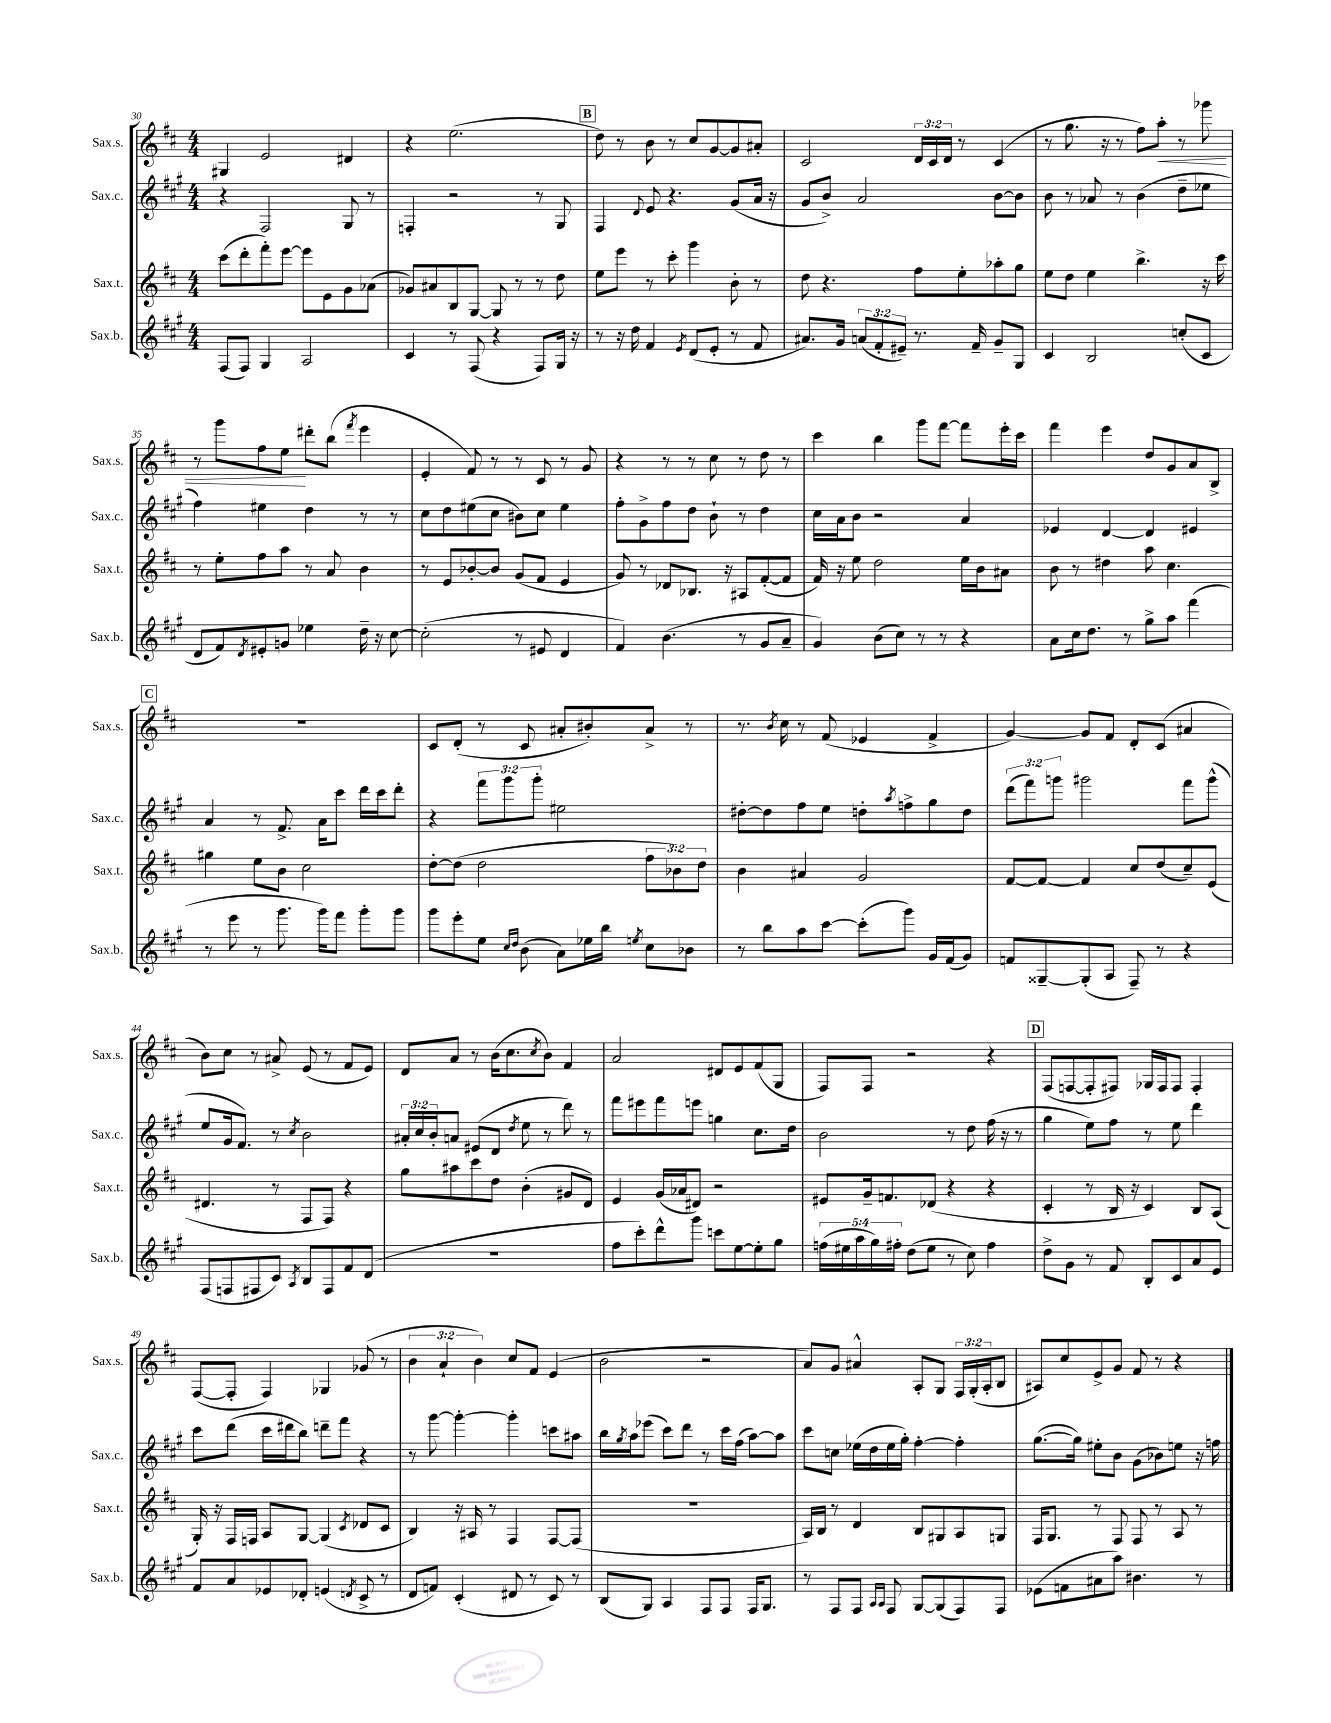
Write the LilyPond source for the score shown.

<<
\new StaffGroup <<
\new Staff = "s0" \with { instrumentName = "Sax.s." shortInstrumentName = "Sax.s." } {
    \clef treble \key d \major \numericTimeSignature \time 4/4 \override Staff.TupletNumber.text = #tuplet-number::calc-fraction-text
    gis4 e'2 dis'4 |
    r4 e''2.( |
    \mark \markup { \box "B" } d''8) r8 b'8 r8 cis''8 g'8~ g'8 ais'8-. |
    cis'2 \tuplet 3/2 { d'16 cis'16 d'16 } r8 cis'4( |
    r8 g''8. r16 r8 fis''8) a''8-.\< r8 ges'''8 |
    r8 g'''8 fis''8 e''8\! dis'''8-. b''8( \acciaccatura { fis'''8 } e'''4 |
    e'4-. fis'8) r8 r8 cis'8 r8 g'8 |
    r4 r8 r8 cis''8 r8 d''8 r8 |
    cis'''4 b''4 g'''8 fis'''8~ fis'''8 e'''16-. cis'''16 |
    fis'''4 e'''4 d''8 g'8 a'8 b8-> |
    \mark \markup { \box "C" } R1 |
    cis'8 d'8-.( r8 cis'8 ais'8-. bis'8-.) ais'8-> r8 |
    r8. \acciaccatura { b'8 } cis''16 r8 fis'8( ees'4 fis'4-> |
    g'4~) g'8 fis'8 d'8-. cis'8( ais'4 |
    b'8) cis''8 r8 ais'8-> e'8( r8 fis'8 e'8) |
    d'8 a'8 r8 b'16( cis''8. \acciaccatura { cis''8 } b'8) fis'4 |
    a'2 dis'8 e'8 fis'8( g8 |
    fis8) fis8 r2 r4 |
    \mark \markup { \box "D" } fis8( f8~ f8-. fis8) ges16 fis16 fis8 fis4-. |
    fis8~( fis8-. fis4) ges4 ges'8( r8 |
    \tuplet 3/2 { b'4 a'4-! b'4) } cis''8 fis'8 e'4( |
    b'2 r2 |
    a'8) g'8 ais'4-^ a8-. g8 \tuplet 3/2 { fis16 g16-.( a16-. } b8 |
    ais8) cis''8 e'8-> g'8 fis'8 r8 r4 \bar "|." |
}
\new Staff = "s1" \with { instrumentName = "Sax.c." shortInstrumentName = "Sax.c." } {
    \clef treble \key a \major \numericTimeSignature \time 4/4 \override Staff.TupletNumber.text = #tuplet-number::calc-fraction-text
    r4 fis2 gis8 r8 |
    f4-. r2 r8 gis8 |
    \mark \markup { \box "B" } fis4 \appoggiatura { d'8 } e'8 r4. gis'8( a'16 r16 |
    gis'8 b'8->) a'2 b'8~ b'8 |
    b'8 r8 aes'8 r8 b'4( d''8-- ees''8 |
    fis''4) eis''4 d''4 r8 r8 |
    cis''8 d''8 eis''8( cis''8 bis'8) cis''8 eis''4 |
    fis''8-. gis'8-> fis''8 d''8 b'8-! r8 d''4 |
    cis''16 a'16 b'8 r2 a'4 |
    ees'4 d'4~ d'4 eis'4 |
    \mark \markup { \box "C" } a'4 r8 fis'8.-> a'16 cis'''8 d'''16 cis'''16 d'''8-. |
    r4 \tuplet 3/2 { fis'''8 gis'''8 gis'''8-. } eis''2 |
    dis''8~-. dis''8 fis''8 e''8 d''8-. \acciaccatura { a''8 } f''8-> gis''8 d''8 |
    \tuplet 3/2 { d'''8( fis'''8) g'''8 } gis'''2 fis'''8 gis'''8-^( |
    e''8 gis'16 fis'8.) r8 \acciaccatura { cis''8 } b'2 |
    \tuplet 3/2 { ais'16-. cis''16 b'16-. } a'8 eis'8( d'8 \acciaccatura { d''8 } e''8 r8 d'''8) r8 |
    fis'''8 eis'''8 fis'''8 e'''8 g''4 cis''8. d''16 |
    b'2 r8 d''8 fis''16( r16 r8 |
    \mark \markup { \box "D" } gis''4 e''8) fis''8 r8 e''8 d'''4 |
    cis'''8 d'''8( cis'''16 dis'''16 b''8) d'''8-- fis'''8 r4 |
    r8 gis'''8~ gis'''4~-. gis'''4-. c'''8 ais''8 |
    b''16 \acciaccatura { gis''8 } a''16 ees'''8( cis'''8) d'''8 r8 cis'''16 fis''16( a''8~) a''8 |
    cis'''8 c''8 ees''16( d''16 ees''16 gis''16-.) fis''4~-. fis''4-. |
    gis''8.~( gis''16) eis''8-. b'8 gis'8( bes'8) e''8 r16 f''16 \bar "|." |
}
\new Staff = "s2" \with { instrumentName = "Sax.t." shortInstrumentName = "Sax.t." } {
    \clef treble \key d \major \numericTimeSignature \time 4/4 \override Staff.TupletNumber.text = #tuplet-number::calc-fraction-text
    cis'''8( d'''8-. fis'''8-.) e'''8~ e'''8 e'8 g'8 aes'8( |
    ges'8) ais'8 b8 g8~ g8 r8 r8 d''8 |
    \mark \markup { \box "B" } e''8 e'''8 r8 cis'''8-. g'''4 b'8-. r8 |
    d''8 r4. fis''8 e''8-. aes''8-. g''8 |
    e''8 d''8 e''4 b''4.-> r16 cis'''16 |
    r8 e''8-. fis''8 a''8 r8 a'8 b'4 |
    r8 e'8 bes'8~-. bes'8 g'8( fis'8 e'4 |
    g'8) r8 des'8 bes8. r16 ais8 fis'8~-.( fis'8 |
    fis'16) r16 e''8 d''2 e''16 b'16 ais'8 |
    b'8 r8 dis''4 a''8 cis''4. |
    \mark \markup { \box "C" } gis''4 e''8 b'8 cis''2 |
    d''8~-. d''8( d''2 \tuplet 3/2 { fis''8 bes'8) d''8 } |
    b'4 ais'4 g'2 |
    fis'8~ fis'8~ fis'4 cis''8 d''8( cis''8--) e'8( |
    dis'4. r8 fis8 fis8) r4 |
    g''8 ais''8 cis'''8 d''8 b'4-.( gis'8 d'8) |
    e'4 g'16( aes'16 dis'8) r2 |
    eis'8 g'16-- f'8. des'8( r4 r4 |
    \mark \markup { \box "D" } cis'4-. r8 b16 r16 cis'4) b8 a8( |
    g16-.) r16 fis16 f16 a8 g8~ g4( \acciaccatura { cis'8 } des'8 cis'8 |
    b4) r16 ais16 r8 fis4 fis8~ fis8( |
    R1 |
    a16) b16 r8 d'4 b8 gis8 a8 g8 |
    fis16 g8. r8 fis8 fis8 r8 a8 r8 \bar "|." |
}
\new Staff = "s3" \with { instrumentName = "Sax.b." shortInstrumentName = "Sax.b." } {
    \clef treble \key a \major \numericTimeSignature \time 4/4 \override Staff.TupletNumber.text = #tuplet-number::calc-fraction-text
    fis8( fis8) gis4 a2 |
    cis'4 r8 fis8( r4 fis8) gis16 r16 |
    \mark \markup { \box "B" } r8 r16 d''16 fis'4 \acciaccatura { e'8 } d'8( e'8-. r8 fis'8 |
    ais'8.) gis'16 \tuplet 3/2 { a'8( fis'8-. eis'8--) } r8. fis'16-- gis'8-- gis8 |
    cis'4 b2 c''8-.( cis'8 |
    d'8 fis'8) \acciaccatura { d'8 } eis'8-. g'8 ees''4 d''16-- r16 cis''8~ |
    cis''2-.( r8 eis'8 d'4 |
    fis'4) b'4.( r8 gis'8 a'8-- |
    gis'4) b'8( cis''8) r8 r8 r4 |
    a'8 cis''16 d''8. r8 gis''8-> a''8 fis'''4( |
    \mark \markup { \box "C" } r8 e'''8 r8 gis'''8. gis'''16) fis'''8 gis'''8-. gis'''8 |
    gis'''8 e'''8-. e''8 \grace { cis''16 d''16 } b'8( a'8) ees''16 b''16 \acciaccatura { e''8 } cis''8 bes'8 |
    r8 b''8 a''8 cis'''8~ cis'''8-.( gis'''8) gis'16 fis'16( gis'8) |
    f'8 gisis8~-- gisis8-.( a8 fis8--) r8 r4 |
    fis8( f8 fis8 cis'8) \acciaccatura { a8 } b8 fis8 fis'8 d'8( |
    R1 |
    fis''8 cis'''8-.) d'''8-^ gis'''8 c'''8 e''8~ e''8-. gis''8 |
    \tuplet 5/4 { f''16( eis''16 a''16 gis''16) fis''16-. } d''8( eis''8 r8 cis''8) fis''4 |
    \mark \markup { \box "D" } d''8-> gis'8 r8 fis'8 b8-. cis'8 a'8 e'8 |
    fis'8 a'8 ees'8 des'8-. e'4( \acciaccatura { d'8 } cis'8-> r8 |
    d'8 f'8) cis'4-.( dis'8 r8 cis'8) r8 |
    b8( gis8) a4 fis8 fis8 fis16 gis8. |
    r8 fis8 fis8 \grace { a16 a16 } fis8 gis8~ gis8( fis8) fis8 |
    ees'8( f'8 ais'8 a''8) bis'4. r8 \bar "|." |
}
>>
>>
\layout { \context { \Score currentBarNumber = #30 } }
